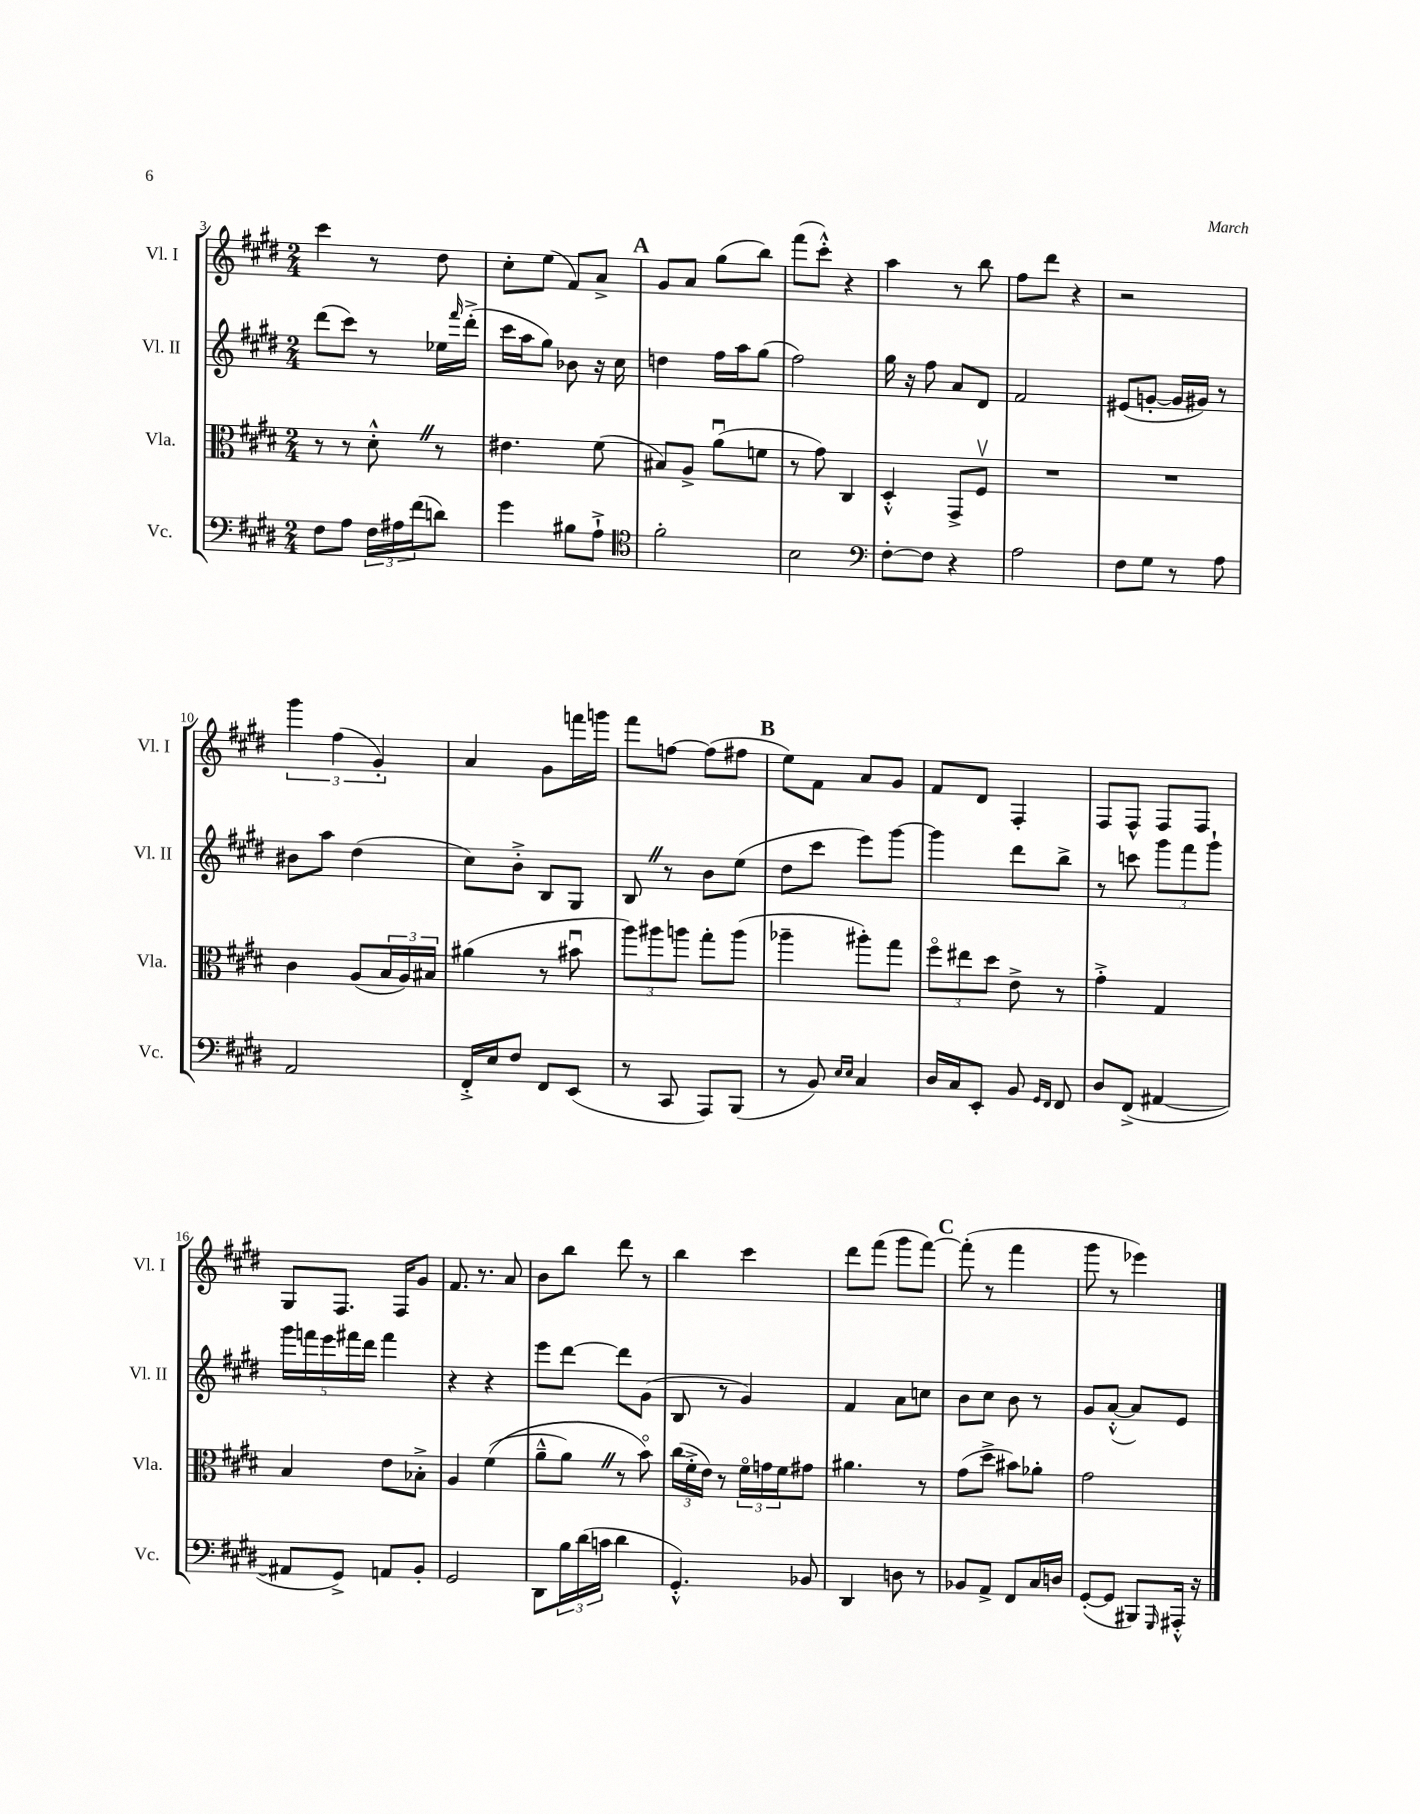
<<
\new StaffGroup <<
\new Staff = "s0" \with { instrumentName = "Vl. I" shortInstrumentName = "Vl. I" } {
    \clef treble \key e \major \numericTimeSignature \time 2/4
    cis'''4 r8 dis''8 |
    cis''8-. e''8( fis'8) a'8-> |
    \mark \markup { \bold "A" } gis'8 a'8 gis''8( b''8) |
    fis'''8( cis'''8-.-^) r4 |
    a''4 r8 b''8 |
    fis''8 dis'''8 r4 |
    r2 |
    \tuplet 3/2 { gis'''4 fis''4( gis'4-.) } |
    a'4 gis'8 f'''16 g'''16 |
    fis'''8 f''8~ f''8( fis''8 |
    \mark \markup { \bold "B" } e''8) fis'8 a'8 gis'8 |
    fis'8 dis'8 fis4-. |
    fis8 fis8-^ fis8 fis8 |
    gis8 fis8. fis16 gis'8 |
    fis'8. r8. a'8 |
    b'8 b''8 dis'''8 r8 |
    b''4 cis'''4 |
    dis'''8 fis'''8( gis'''8 fis'''8~) |
    \mark \markup { \bold "C" } fis'''8-.( r8 fis'''4 |
    gis'''8 r8 ees'''4) \bar "|." |
}
\new Staff = "s1" \with { instrumentName = "Vl. II" shortInstrumentName = "Vl. II" } {
    \clef treble \key e \major \numericTimeSignature \time 2/4
    dis'''8( cis'''8) r8 ees''16 \grace { fis'''16 } dis'''16-.->( |
    cis'''16 a''16 gis''8) bes'8 r16 cis''16 |
    \mark \markup { \bold "A" } d''4 fis''16 a''16 gis''8( |
    fis''2) |
    gis''16 r16 fis''8 a'8 dis'8 |
    fis'2 |
    eis'8( g'8~-. g'16 gis'16) r8 |
    bis'8 a''8 dis''4( |
    cis''8) b'8-.-> b8 gis8 |
    b8 \once \override BreathingSign.text = \markup { \musicglyph "scripts.caesura.straight" } \breathe r8 b'8 e''8( |
    \mark \markup { \bold "B" } dis''8 cis'''8 e'''8) gis'''8~ |
    gis'''4 dis'''8 b''8-> |
    r8 c'''8 \tuplet 3/2 { gis'''8 fis'''8 gis'''8-! } |
    \tuplet 5/4 { gis'''16 f'''16 e'''16 fis'''16 dis'''16 } fis'''4 |
    r4 r4 |
    e'''8 dis'''8~ dis'''8 gis'8( |
    b8 r8 gis'4) |
    fis'4 a'8 c''8 |
    \mark \markup { \bold "C" } b'8 cis''8 b'8 r8 |
    gis'8 a'8~-.-^( a'8) e'8 \bar "|." |
}
\new Staff = "s2" \with { instrumentName = "Vla." shortInstrumentName = "Vla." } {
    \clef alto \key e \major \numericTimeSignature \time 2/4
    r8 r8 dis'8-.-^ \once \override BreathingSign.text = \markup { \musicglyph "scripts.caesura.straight" } \breathe r8 |
    eis'4. fis'8( |
    \mark \markup { \bold "A" } bis8) a8-> a'8\downbow( f'8 |
    r8 gis'8) cis4 |
    dis4-.-^ gis,8-> fis8\upbow |
    R2 |
    R2 |
    cis'4 a8( \tuplet 3/2 { b16 a16) bis16 } |
    ais'4( r8 bis'8\downbow |
    \tuplet 3/2 { a''8) ais''8 a''8 } gis''8-. a''8( |
    \mark \markup { \bold "B" } aes''4-- ais''8-.) gis''8 |
    \tuplet 3/2 { fis''8\flageolet eis''8 dis''8 } e'8-> r8 |
    gis'4-.-> gis4 |
    b4 e'8 bes8-.-> |
    a4 fis'4(\( |
    a'8---^ a'8) \once \override BreathingSign.text = \markup { \musicglyph "scripts.caesura.straight" } \breathe r8 b'8\flageolet\) |
    \tuplet 3/2 { cis''16( fis'16-.-> e'16) } r8 \tuplet 3/2 { fis'16\flageolet g'16 fis'16 } gis'8 |
    ais'4. r8 |
    \mark \markup { \bold "C" } gis'8( dis''8-> bis'8) aes'8-. |
    gis'2 \bar "|." |
}
\new Staff = "s3" \with { instrumentName = "Vc." shortInstrumentName = "Vc." } {
    \clef bass \key e \major \numericTimeSignature \time 2/4
    fis8 a8 \tuplet 3/2 { fis16 ais16 fis'16( } d'8) |
    gis'4 bis8 a8-!-> |
    \mark \markup { \bold "A" } \clef tenor fis'2-. |
    b2 |
    \clef bass fis8~-. fis8 r4 |
    a2 |
    fis8 gis8 r8 a8 |
    a,2 |
    fis,16-.-> e16 fis8 fis,8 e,8( |
    r8 cis,8 a,,8) b,,8( |
    \mark \markup { \bold "B" } r8 b,8) \grace { e16 e16 } cis4 |
    dis16 cis16 e,8-. b,8 \grace { gis,16 fis,16 } fis,8 |
    dis8 fis,8->( ais,4~ |
    ais,8 gis,8->) a,8 b,8-. |
    gis,2 |
    dis,8 \tuplet 3/2 { b16 dis'16( c'16 } dis'4 |
    gis,4.-.-^) bes,8 |
    dis,4 d8 r8 |
    \mark \markup { \bold "C" } bes,8 a,8-> fis,8 cis16 d16 |
    gis,8~-.( gis,8 bis,,8) \grace { gis,,16 } ais,,16-.-^ r16 \bar "|." |
}
>>
>>
\layout { \context { \Score currentBarNumber = #3 } }
